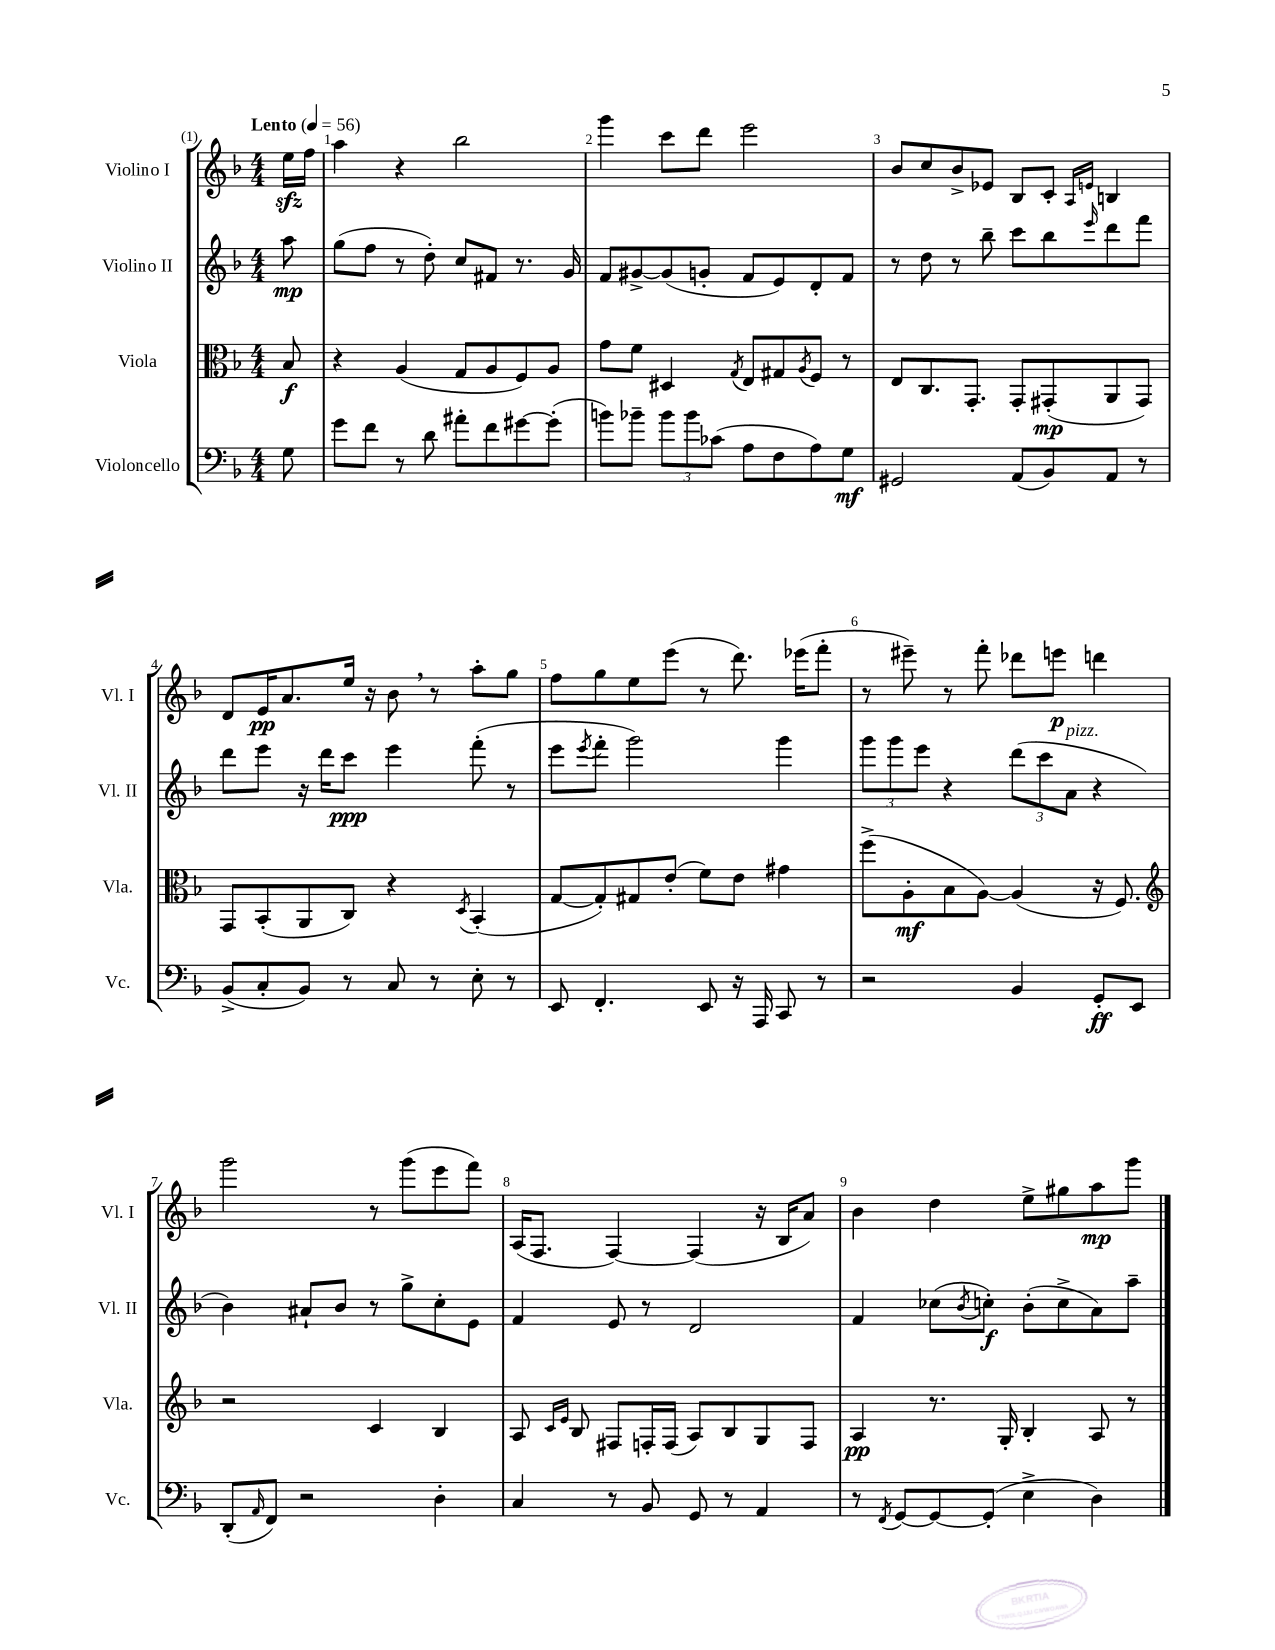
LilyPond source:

<<
\new StaffGroup <<
\new Staff = "s0" \with { instrumentName = "Violino I" shortInstrumentName = "Vl. I" } {
    \clef treble \key f \major \numericTimeSignature \time 4/4 \partial 8 \tempo "Lento" 4 = 56
    e''16\sfz f''16 |
    a''4 r4 bes''2 |
    g'''4 c'''8 d'''8 e'''2 |
    bes'8 c''8 bes'8-> ees'8 bes8 c'8-. \grace { a16 e'16 } b4 |
    d'8 e'16\pp a'8. e''16 r16 bes'8 \breathe r8 a''8-. g''8 |
    f''8 g''8 e''8 e'''8( r8 d'''8.) ees'''16( f'''8-. |
    r8 eis'''8--) r8 f'''8-. des'''8 e'''8\p d'''4 |
    g'''2 r8 g'''8( e'''8 f'''8) |
    a16( f8. f4~) f4( r16 bes16 a'8) |
    bes'4 d''4 e''8-> gis''8 a''8\mp g'''8 \bar "|." |
}
\new Staff = "s1" \with { instrumentName = "Violino II" shortInstrumentName = "Vl. II" } {
    \clef treble \key f \major \numericTimeSignature \time 4/4 \partial 8
    a''8\mp |
    g''8( f''8 r8 d''8-.) c''8 fis'8 r8. g'16 |
    f'8 gis'8~-> gis'8( g'8-. f'8 e'8) d'8-. f'8 |
    r8 d''8 r8 bes''8-- c'''8 bes''8 \grace { e'''16 } d'''8 f'''8 |
    d'''8 e'''8 r16 d'''16 c'''8\ppp e'''4 f'''8-.( r8 |
    e'''8 \acciaccatura { e'''8 } f'''8-. g'''2) g'''4 |
    \tuplet 3/2 { g'''8 g'''8 e'''8 } r4 \tuplet 3/2 { d'''8( c'''8 a'8^\markup { \italic "pizz." } } r4 |
    bes'4) ais'8-! bes'8 r8 g''8-> c''8-. e'8 |
    f'4 e'8 r8 d'2 |
    f'4 ces''8( \acciaccatura { bes'8 } c''8-.\f) bes'8-.( c''8-> a'8) a''8-- \bar "|." |
}
\new Staff = "s2" \with { instrumentName = "Viola" shortInstrumentName = "Vla." } {
    \clef alto \key f \major \numericTimeSignature \time 4/4 \partial 8
    bes8\f |
    r4 a4( g8 a8 f8) a8 |
    g'8 f'8 dis4 \acciaccatura { g8 } e8 gis8 \acciaccatura { a8 } f8 r8 |
    e8 c8. g,8.-. g,8-. gis,8-.\mp( a,8 gis,8) |
    g,8 bes,8-.( a,8 c8) r4 \acciaccatura { d8 } bes,4-.( |
    g8~ g8-.) gis8 e'8-.( f'8) e'8 gis'4 |
    f''8->( a8-.\mf bes8 a8~) a4( r16 f8.) |
    \clef treble r2 c'4 bes4 |
    a8 \grace { c'16 e'16 } bes8 fis8 f16-. f16( a8) bes8 g8 f8 |
    a4\pp r8. g16-. bes4-. a8 r8 \bar "|." |
}
\new Staff = "s3" \with { instrumentName = "Violoncello" shortInstrumentName = "Vc." } {
    \clef bass \key f \major \numericTimeSignature \time 4/4 \partial 8
    g8 |
    g'8 f'8 r8 d'8 ais'8-. f'8 gis'8~ gis'8-.( |
    b'8) bes'8-- \tuplet 3/2 { bes'8 bes'8 ces'8( } a8 f8 a8) g8\mf |
    gis,2 a,8( bes,8) a,8 r8 |
    bes,8->( c8-. bes,8) r8 c8 r8 e8-. r8 |
    e,8 f,4.-. e,8 r16 a,,16 c,8 r8 |
    r2 bes,4 g,8-.\ff e,8 |
    d,8-.( \grace { a,16 } f,8) r2 d4-. |
    c4 r8 bes,8 g,8 r8 a,4 |
    r8 \acciaccatura { f,8 } g,8~ g,8~ g,8-.( e4-> d4) \bar "|." |
}
>>
>>
\layout { \context { \Score \override BarNumber.break-visibility = ##(#f #t #t) barNumberVisibility = #all-bar-numbers-visible } }
